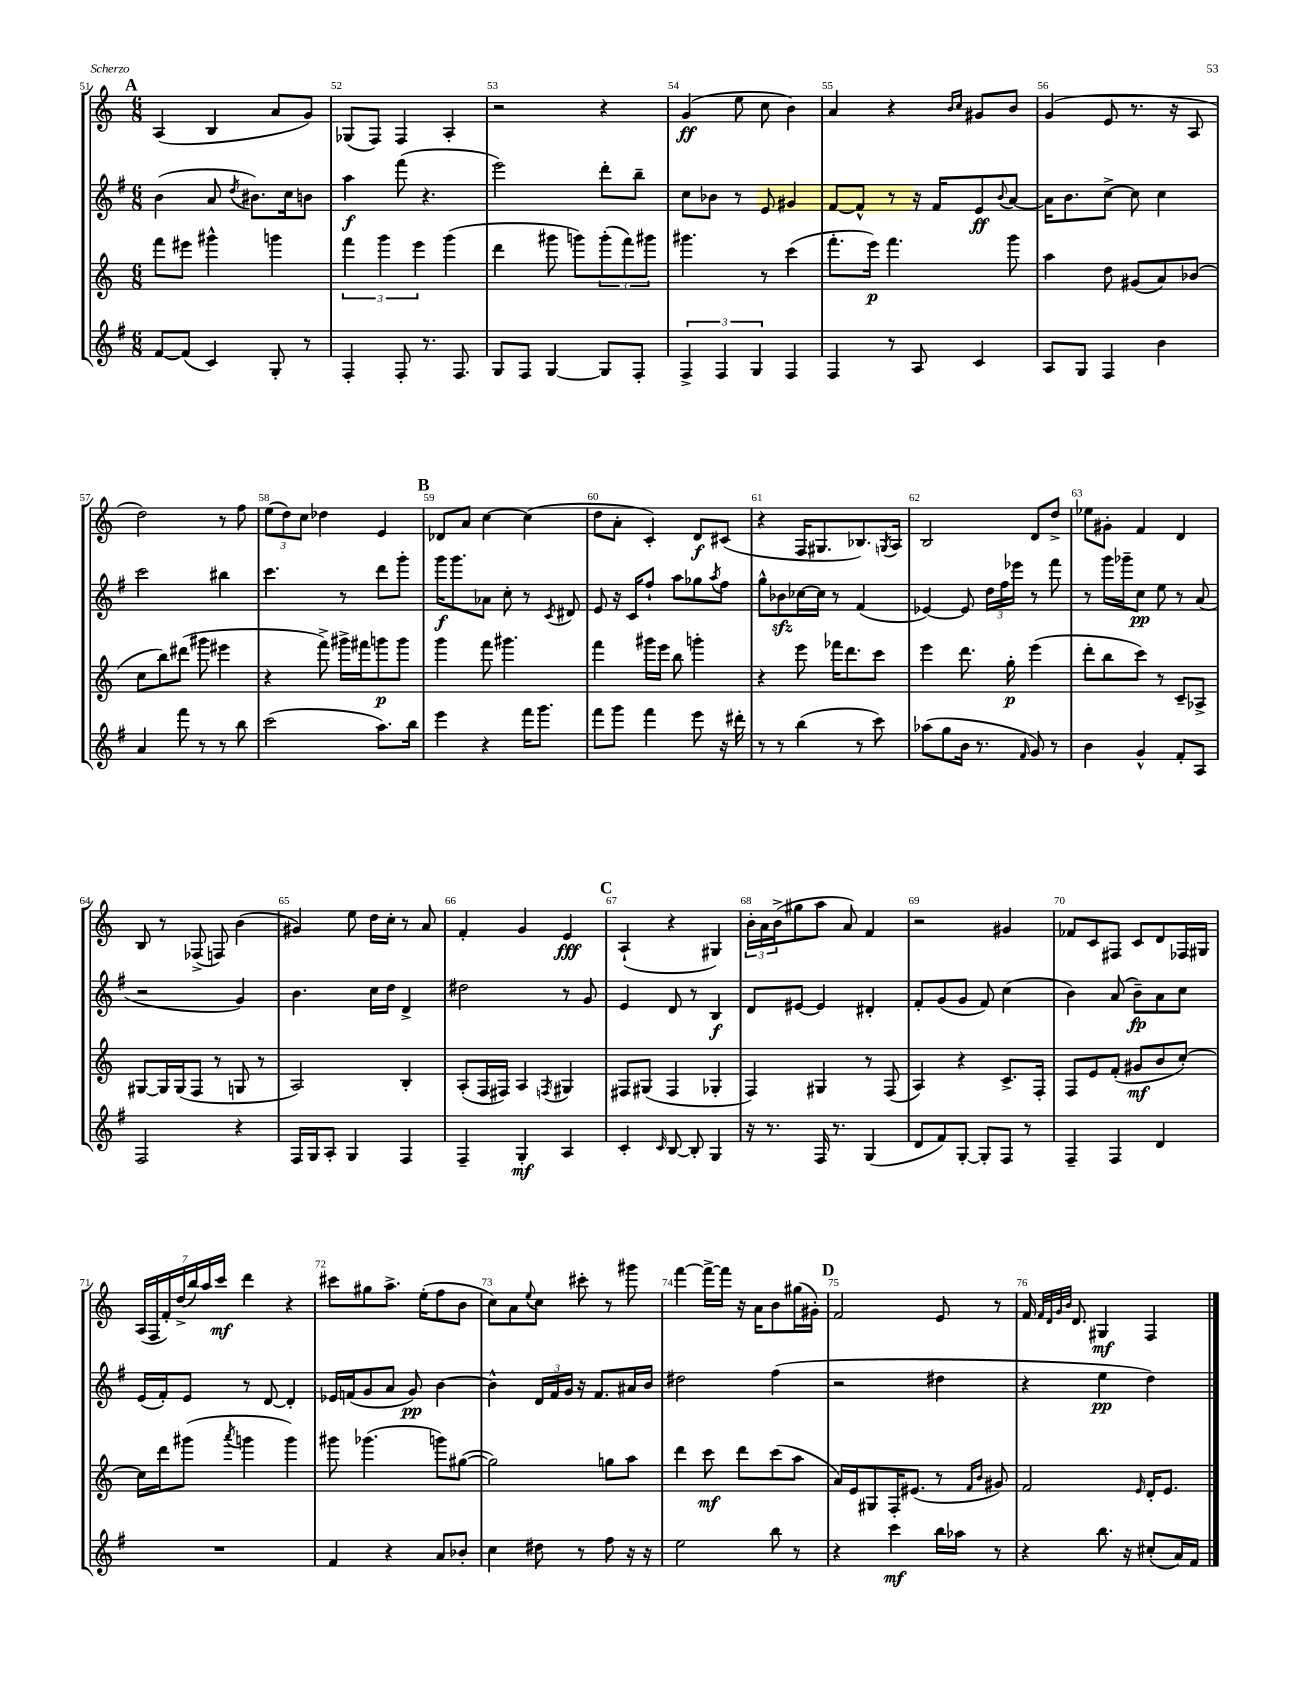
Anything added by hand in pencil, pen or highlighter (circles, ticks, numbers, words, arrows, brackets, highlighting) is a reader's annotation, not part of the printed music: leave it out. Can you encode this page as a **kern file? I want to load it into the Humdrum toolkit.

**kern	**kern	**kern	**kern
*staff4	*staff3	*staff2	*staff1
*clefG2	*clefG2	*clefG2	*clefG2
*k[f#]	*k[]	*k[f#]	*k[]
*M6/8	*M6/8	*M6/8	*M6/8
[8f#/L	8fff\L	(4b\	(4A/
(8f#/]J	8eee#\J	.	.
4c/)	4ggg#^^\	8a/	4B/
.	.	8qdd/	.
.	.	8.b#\L)	.
8G'/	4ggg\	.	8a/L
.	.	16cc\k	.
8r	.	8b\J	8g/J)
=	=	=	=
4F#'/	6fff\	4aa\	(8G-/L
.	.	.	8F/J)
.	6ggg\	.	.
8F#'/	.	(8fff#\	4F/
.	6eee\	.	.
8.r	.	4.r	.
.	(4ggg\	.	4A'/
8.F#/	.	.	.
=	=	=	=
8G/L	4ddd\	2eee\)	2r
8F#/J	.	.	.
[4G/	8ggg#\	.	.
.	8ggg\L)	.	.
8G/]L	(12ggg'\	8ddd'\L	4r
.	12fff\)	.	.
8F#'/J	.	8bb~\J	.
.	12ggg#\J	.	.
=	=	=	=
6F#^/	4.ggg#\	8cc\L	(4g/
.	.	8b-\J	.
6F#/	.	.	.
.	.	8r	8ee\
6G/	.	.	.
.	8r	8e/	8cc\
4F#/	(4ccc\	4g#/	4b\)
=	=	=	=
4F#/	8.fff'\L	[8f#/L	4a/
.	.	8f#^^/]J	.
.	16eee\Jk)	.	.
8r	4.fff\	8r	4r
8A/	.	16r	.
.	.	16f#/LK	.
.	.	.	16qqb/LL
.	.	.	16qqcc/JJ
4c/	.	8e/	8g#/L
.	.	8qqb/	.
.	8ggg\	[8a/J	8b/J
=	=	=	=
8A/L	4aa\	16a\]LK	(4g/
.	.	8.b\	.
8G/J	.	.	.
4F#/	8dd\	[8cc^\J	8e/
.	(8g#/L	8cc\]	8.r
4b\	8a/)	4cc\	.
.	.	.	16r
.	(8b-/J	.	8A/
=	=	=	=
4a/	8cc\L	2ccc\	2dd\)
.	8bb\)	.	.
8fff#\	(8ddd#\J	.	.
8r	8ggg#\	.	.
8r	4eee#\	4bb#\	8r
8bb\	.	.	8ff\
=	=	=	=
(2ccc\	4r	4.ccc\	(12ee\L
.	.	.	12dd\)
.	.	.	12cc\J
.	8fff^\)	.	4dd-\
.	16ggg#^\LL	8r	.
.	16fff#\J	.	.
8.aa\L)	8ggg\	8ddd\L	4e/
.	8ggg\J	8ggg'\J	.
16bb\Jk	.	.	.
=	=	=	=
4eee\	4ggg\	16ggg\LK	8d-/L
.	.	8.ggg\	.
.	.	.	8a/J
4r	8fff\	8a-\J	[4cc\
.	4.ggg#\	8cc'\	.
16fff#\LK	.	8r	(4cc\]
8.ggg\J	.	.	.
.	.	8qc/	.
.	.	8d#/	.
=	=	=	=
8fff#\L	4fff\	8e/	8dd\L
8ggg\J	.	16r	8a'\J
.	.	16c/LK	.
4fff#\	16ggg#\LL	8ff#`/J	4c'/)
.	16eee\JJ	.	.
.	8bb\	8aa\L	.
8eee\	4ggg'\	8gg-\	8d/L
.	.	8qaa/	.
16r	.	8ff#\J	(8c#/J
16ddd#'\	.	.	.
=	=	=	=
8r	4r	8gg^^\L	4r
8r	.	8b-\	.
(4bb\	8eee\	[16cc-\L	16F/LK
.	.	16cc-\]JJ	8.G#/
.	16fff-\LK	8r	.
.	8.ddd\	.	.
8r	.	(4f#/	8.B-/)
8ccc\)	8ccc\J	.	.
.	.	.	8qG/
.	.	.	16A/Jk
=	=	=	=
(8aa-\L	4eee\	[4e-/)	2B/
8gg\	.	.	.
16b\Jk	8.ddd\	8e-/]	.
8.r	.	.	.
.	.	24dd\LL	.
.	.	24ff#\	.
.	16gg'\	.	.
.	.	24eee-\JJ	.
16qqf#/	.	.	.
8g/)	(4eee\	8r	8d/L
8r	.	8fff#\	8dd^/J
=	=	=	=
4b\	8ddd'\L	8r	8ee-\L
.	8bb\	16ggg\LL	8g#'\J
.	.	16ggg-~\J	.
4g^^/	8ccc\J)	8cc\J	4f/
.	8r	8ee\	.
8f#'/L	8c~/L	8r	4d/
8A/J	8A-^/J	(8a/	.
=	=	=	=
2F#/	[8G#/L	2r	8B/
.	16G#/]L	.	8r
.	(16G#/J	.	.
.	8F/J	.	(8F-^/
.	8r	.	8F/)
4r	8G/	4g/)	(4b\
.	8r	.	.
=	=	=	=
16F#/LL	2A/)	4.b\	4g#/)
16G/J	.	.	.
8A'/J	.	.	.
4G/	.	.	8ee\
.	.	16cc\LL	16dd\LL
.	.	16dd\JJ	16cc'\JJ
4F#/	4B'/	4d^/	8r
.	.	.	8a/
=	=	=	=
4F#~/	(8A'/L	2dd#\	4f'/
.	16F/L	.	.
.	16F#/JJ)	.	.
4G'/	4A/	.	4g/
.	8qF/	.	.
4A/	4G#/	8r	4e/
.	.	8g/	.
=	=	=	=
4c'/	8F#/L	4e/	(4A`/
.	(8G#/J	.	.
16qqc/	.	.	.
[8B/	4F#/	8d/	4r
8B'/]	.	8r	.
4G/	4G-'/	4B/	4G#/)
=	=	=	=
16r	4F/)	8d/L	24b'\LL
.	.	.	24a\
8.r	.	.	.
.	.	.	(24b^\J
.	.	[8e#/J	8gg#\
16F#/	4G#/	4e#/]	8aa\J
8.r	.	.	.
.	.	.	8a/)
(4G/	8r	4d#'/	4f/
.	(8F/	.	.
=	=	=	=
8d/L	4A/)	8f#'/L	2r
8f#/)	.	(8g/	.
[8G'/J	4r	8g/J	.
8G'/]L	.	8f#/)	.
8F#/J	8.c^/L	(4cc\	4g#/
8r	.	.	.
.	16F'/Jk	.	.
=	=	=	=
4F#~/	8F/L	4b\)	8f-/L
.	8e/	.	8c/
4F#/	(8f'/J	(8a/	8F#/J
.	8g#/L	8b~\L)	8c/L
4d/	8b/	8a\	8d/
.	[8cc'/J)	8cc\J	16F-/L
.	.	.	16G#/JJ
=	=	=	=
2.r	16cc\]LL	(16e/LL	(28A/LL
.	.	.	28F/
.	16ddd\J	16f#'/J)	.
.	.	.	28f'/)
.	.	.	(28dd^/
.	(8ggg#\J	8e/J	.
.	.	.	28bb/)
.	.	.	28aa/
.	.	.	28ccc/JJ
.	8qaaa/	.	.
.	4ggg\	8r	4ddd\
.	.	[8d/	.
.	4ggg\)	4d'/]	4r
=	=	=	=
4f#/	8ggg#\	16e-/LL	8ccc#\L
.	.	(16f/J	.
.	(4.ggg-\	8g/	8gg#\
4r	.	8a/J	8.aa^\J
.	.	8g/)	.
.	.	.	(16ee'\LK
8a/L	8ggg\L)	[4b\	8ff\
8b-'/J	([8gg#\J	.	8b\J
=	=	=	=
4cc\	2gg#\])	4b^^\]	8cc\L)
.	.	.	8a\
.	.	.	8qqee/
8dd#\	.	24d/LL	8cc\J
.	.	24f#/	.
.	.	24g/JJ	.
8r	.	16r	8ccc#'\
.	.	8.f#/L	.
8ff#\	8gg\L	.	8r
16r	8aa\J	16a#/L	8ggg#\
16r	.	16b/JJ	.
=	=	=	=
2ee\	4ddd\	2dd#\	[4fff\
.	8ccc\	.	16fff^\_LL
.	.	.	16fff\]JJ
.	8ddd\L	.	16r
.	.	.	16a\LK
8bb\	(8ccc\	(4ff#\	8b\
8r	8aa\J	.	(16gg#\L
.	.	.	16g#'\JJ)
=	=	=	=
4r	16a/LL)	2r	2f/
.	16e/J	.	.
.	8G#/	.	.
4ccc\	16F'/K	.	.
.	(8.e#/J	.	.
16bb\LL	8r	4dd#\	8e/
16aa-\JJ	.	.	.
.	16qqf/LL	.	.
.	16qqb/JJ	.	.
8r	8g#/)	.	8r
=	=	=	=
4r	2f/	4r	16f/
.	.	.	32qqf/LLL
.	.	.	32qqd/
.	.	.	32qqg/
.	.	.	32qqb/JJJ
.	.	.	8.d/
8.bb\	.	4ee\	4G#/
16r	.	.	.
.	16qqe/	.	.
(8cc#'/L	16d'/LK	4dd\)	4F/
.	8.e/J	.	.
16a/L)	.	.	.
16f#/JJ	.	.	.
==	==	==	==
*-	*-	*-	*-
